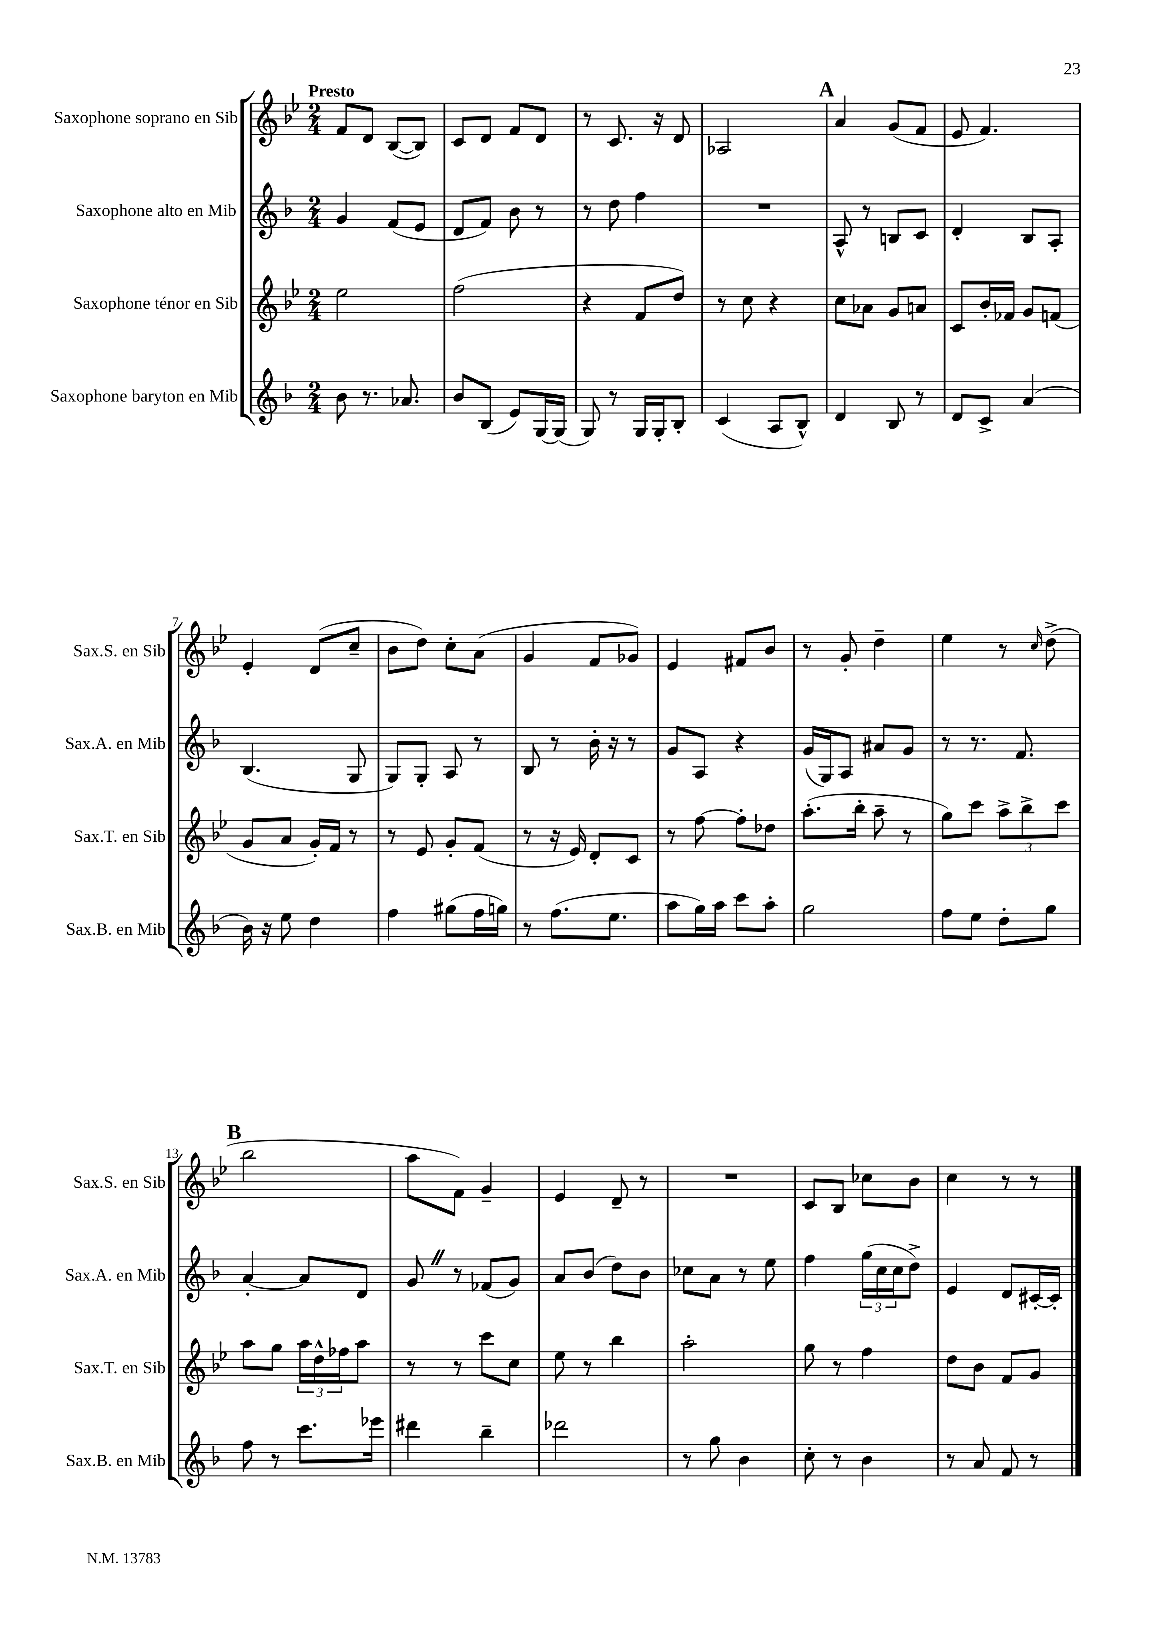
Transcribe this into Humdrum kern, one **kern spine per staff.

**kern	**kern	**kern	**kern
*staff4	*staff3	*staff2	*staff1
*clefG2	*clefG2	*clefG2	*clefG2
*k[b-]	*k[b-e-]	*k[b-]	*k[b-e-]
*M2/4	*M2/4	*M2/4	*M2/4
8b-\	2ee-\	4g/	8f/L
8.r	.	.	8d/J
.	.	(8f/L	([8B-/L
8.a-/	.	.	.
.	.	8e/J	8B-/]J)
=	=	=	=
8b-/L	(2ff\	8d/L	8c/L
(8B-/J	.	8f/J)	8d/J
8e/L)	.	8b-\	8f/L
[16G/L	.	8r	8d/J
(16G/]JJ	.	.	.
=	=	=	=
8G/)	4r	8r	8r
8r	.	8dd\	8.c/
16G/LL	8f/L	4ff\	.
16G'/J	.	.	16r
8B-'/J	8dd/J)	.	8d/
=	=	=	=
(4c/	8r	2r	2A-/
.	8cc\	.	.
8A/L	4r	.	.
8B-^^/J)	.	.	.
=	=	=	=
4d/	8cc\L	8A^^/	4a/
.	8a-\J	8r	.
8B-/	8g/L	8B/L	(8g/L
8r	8a/J	8c/J	8f/J
=	=	=	=
8d/L	8c/L	4d'/	8e-/
8c^/J	16b-'/L	.	4.f/)
.	16f-/JJ	.	.
(4a/	8g/L	8B-/L	.
.	(8f/J	8A'/J	.
=	=	=	=
16b-\)	8g/L	(4.B-/	4e-'/
16r	.	.	.
8ee\	8a/J	.	.
4dd\	16g'/LL)	.	(8d/L
.	16f/JJ	.	.
.	8r	8G/	8cc~/J
=	=	=	=
4ff\	8r	8G/L)	8b-\L
.	8e-/	8G'/J	8dd\J)
(8gg#\L	8g'/L	8A/	8cc'\L
16ff\L	(8f/J	8r	(8a\J
16gg\JJ)	.	.	.
=	=	=	=
8r	8r	8B-/	4g/
(8.ff\L	16r	8r	.
.	16e-/)	.	.
.	8d'/L	16b-'\	8f/L
8.ee\J	.	16r	.
.	8c/J	8r	8g-/J)
=	=	=	=
8aa\L	8r	8g/L	4e-/
16gg\L)	[8ff\	8A/J	.
16aa\JJ	.	.	.
8ccc\L	8ff'\]L	4r	8f#/L
8aa'\J	8dd-\J	.	8b-/J
=	=	=	=
2gg\	(8.aa'\L	(16g/LL	8r
.	.	16G/J)	.
.	.	8A/J	8g'/
.	16bb-'\Jk	.	.
.	8aa~\	8a#/L	4dd~\
.	8r	8g/J	.
=	=	=	=
8ff\L	8gg\L)	8r	4ee-\
8ee\J	8ccc\J	8.r	.
8dd'\L	12aa^\L	.	8r
.	.	8.f/	.
.	12bb-^\	.	.
.	.	.	16qqcc/
8gg\J	.	.	(8dd^\
.	12ccc\J	.	.
=	=	=	=
8ff\	8aa\L	[4a'/	2bb-\
8r	8gg\J	.	.
8.ccc\L	24aa\LL	8a/]L	.
.	24dd^^\	.	.
.	24ff-\J	.	.
.	8aa\J	8d/J	.
16eee-\Jk	.	.	.
=	=	=	=
4ddd#\	8r	8g/	8aa\L
.	8r	8r	8f\J)
4bb-~\	8ccc\L	(8f-/L	4g~/
.	8cc\J	8g/J)	.
=	=	=	=
2ddd-\	8ee-\	8a/L	4e-/
.	8r	(8b-/J	.
.	4bb-\	8dd\L)	8d~/
.	.	8b-\J	8r
=	=	=	=
8r	2aa'\	8cc-\L	2r
8gg\	.	8a\J	.
4b-\	.	8r	.
.	.	8ee\	.
=	=	=	=
8cc'\	8gg\	4ff\	8c/L
8r	8r	.	8B-/J
4b-\	4ff\	(24gg\LL	8cc-\L
.	.	24cc\	.
.	.	24cc\J	.
.	.	8dd^\J)	8b-\J
=	=	=	=
8r	8dd\L	4e/	4cc\
8a/	8b-\J	.	.
8f/	8f/L	8d/L	8r
8r	8g/J	[16c#'/L	8r
.	.	16c#'/]JJ	.
==	==	==	==
*-	*-	*-	*-
